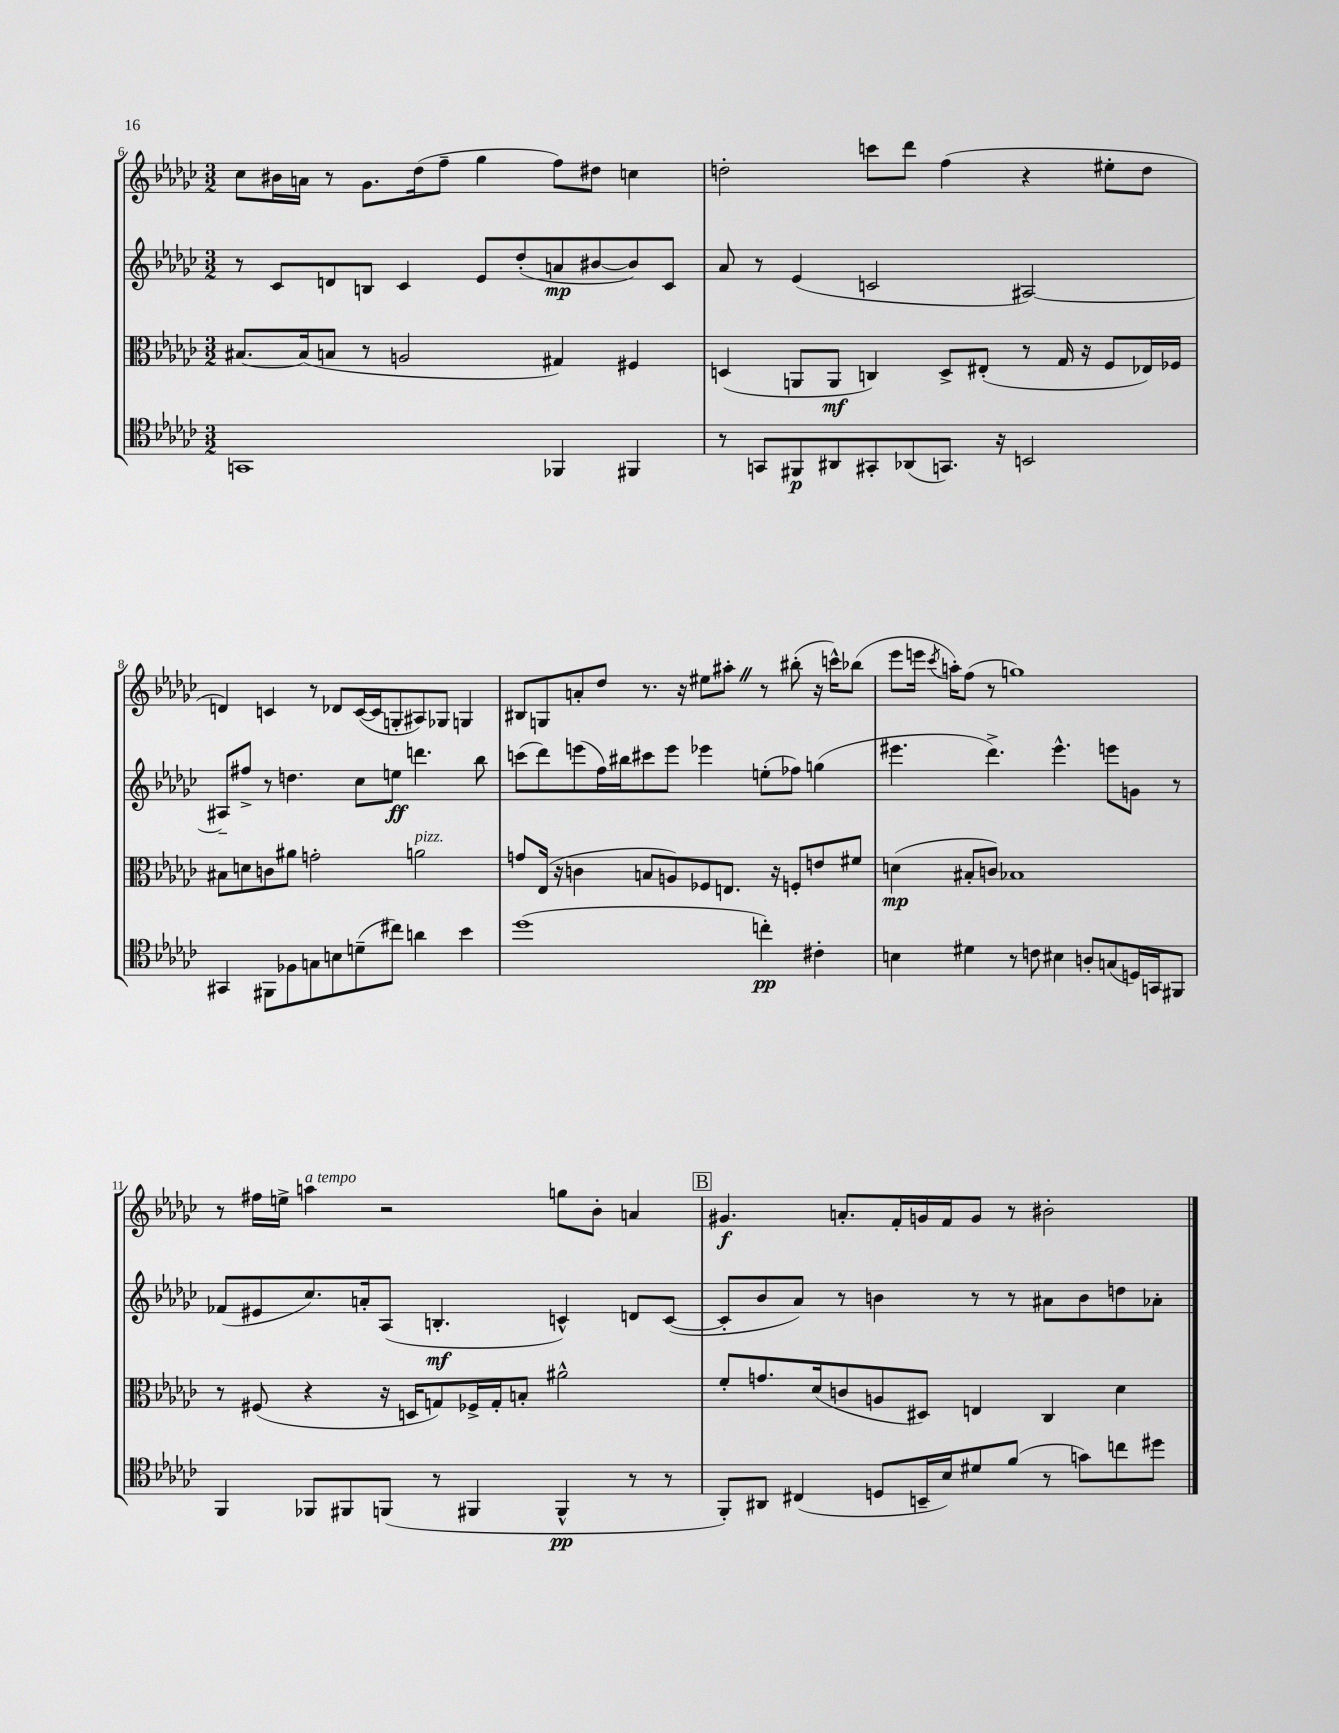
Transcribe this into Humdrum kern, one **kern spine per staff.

**kern	**kern	**kern	**kern
*staff4	*staff3	*staff2	*staff1
*clefC4	*clefC3	*clefG2	*clefG2
*k[b-e-a-d-g-c-]	*k[b-e-a-d-g-c-]	*k[b-e-a-d-g-c-]	*k[b-e-a-d-g-c-]
*M3/2	*M3/2	*M3/2	*M3/2
1GG	[8.B#/L	8r	8cc-\L
.	.	8c-/L	16b#\L
.	(16B#/]k	.	16a\JJ
.	8B/J	8d/	8r
.	8r	8B/J	8.g-\L
.	2A/	4c-/	.
.	.	.	(16dd-\k
.	.	.	8ff~\J
.	.	8e-/L	4gg-\
.	.	(8dd-'/	.
4FF-/	4G#/)	8a/	8ff\L)
.	.	[8b#/	8dd#\J
4FF#/	4F#/	8b#/])	4cc\
.	.	8c-/J	.
=	=	=	=
8r	(4D/	8a-/	2dd'\
8GG/L	.	8r	.
8FF#/	8AA/L	(4e-/	.
8AA#/	8AA/J	.	.
8GG#'/	4C/)	2c/	8ccc\L
(8AA-/	.	.	8ddd-\J
8.GG/J)	8D^/L	.	(4ff\
.	(8E#'/J	.	.
16r	.	.	.
2BB/	8r	[2A#/)	4r
.	16G-/	.	.
.	16r	.	.
.	8F/L	.	8ee#'\L
.	16E-/L)	.	8dd\J
.	16F-/JJ	.	.
=	=	=	=
4GG#/	8B#\L	8A#~/]L	4d/)
.	8d\	8ff#^/J	.
8FF#\L	8c\	8r	4c/
8F-\	8a#\J	4.dd\	.
8G\	2g'\	.	8r
8B\	.	.	8d-/L
(8d~\	.	8cc-\L	([16c/L
.	.	.	16c/]J
8cc#\J)	.	8ee\J	8G'/
4a\	2a\	4.ddd\	8A#/)
.	.	.	8G-/J
4b-\	.	.	4G/
.	.	8bb-\	.
=	=	=	=
(1dd-	8g/L	(8ccc\L	8B#/L
.	(16E-/Jk	8ddd-\)	8G/
.	16r	.	.
.	4c\	(8eee\	8a'/
.	.	16ff\L)	8dd-/J
.	.	16bb#\J	.
.	8B/L	8ccc#\	8.r
.	8A/)	8eee\J	.
.	.	.	16r
.	8F-/	4eee-\	8ee#\L
.	8.E/J	.	8aa#'\J
4cc'\)	.	(8ee'\L	8r
.	16r	.	.
.	8F'/L	8ff-\J)	(8bb#'\
4c#'\	8e/	(4gg\	16r
.	.	.	16ccc^^\LK)
.	8f#/J	.	(8bb-\J
=	=	=	=
4B\	(4d\	4.eee#\	8eee-\L
.	.	.	16eee\Jk
.	.	.	8qccc-/
.	.	.	16aa'\LK)
4d#\	8B#'/L	.	(8ff\J
.	8c/J)	4.ddd-^\)	8r
8r	1B-	.	1gg)
8c\	.	.	.
4B#\	.	4.eee#^^\	.
8A'/L	.	.	.
(8G/	.	8eee\L	.
16D/L)	.	8g\J	.
16GG/J	.	.	.
8FF#/J	.	8r	.
=	=	=	=
4FF/	8r	(8f-/L	8r
.	(8F#/	8e#/	16ff#\LL
.	.	.	16ee^\JJ
8FF-/L	4r	8.cc-/)	4aa\
8FF#/	.	.	.
.	.	16a'/k	.
(8FF/J	16r	(8A-/J	2r
.	16D/LK	.	.
8r	8G/)	4.B'/	.
4FF#/	16F-^/L	.	.
.	16G'/J	.	.
.	8B'/J	.	.
4FF#^^/	2a#^^\	4c^^/)	8gg\L
.	.	.	8b-'\J
8r	.	8d/L	4a/
8r	.	([8c/J	.
=	=	=	=
8FF'/L)	8f'/L	8c'/]L	4.g#/
8AA#/J	8.g/	8b-/	.
(4C#/	.	8a-/J)	.
.	(16d-/k	.	.
.	8c/	8r	8.a'/L
8D/L	8A/	4b\	.
.	.	.	16f'/L
16BB~/L	8D#/J)	.	16g/
16B-/J)	.	.	16f/J
8d#/	4E/	8r	8g/J
(8f/J	.	8r	8r
8r	4C-/	8a#\L	2b#'\
8g\L)	.	8b\	.
8cc\	4d-\	8dd\	.
8dd#\J	.	8a-'\J	.
==	==	==	==
*-	*-	*-	*-
